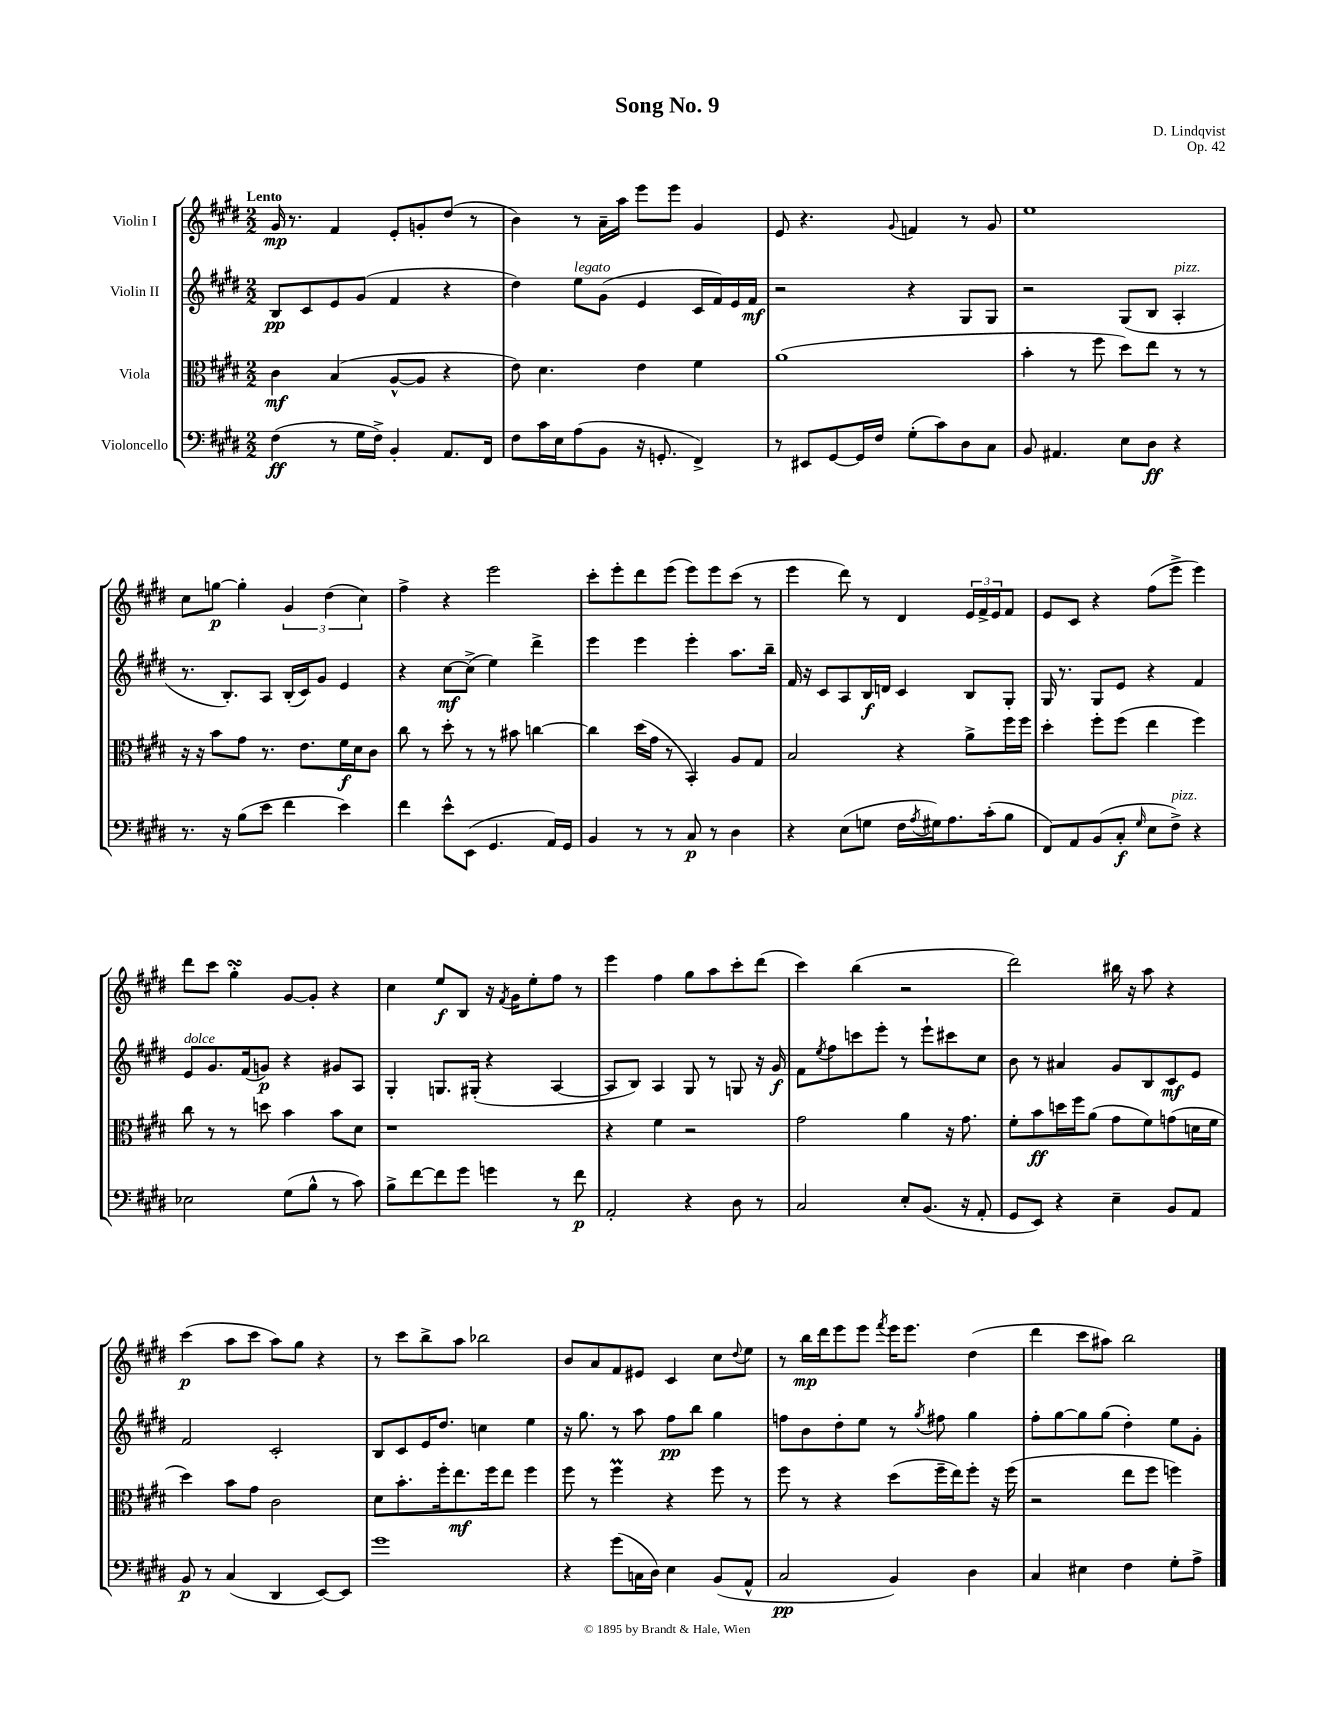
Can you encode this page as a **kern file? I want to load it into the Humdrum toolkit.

**kern	**dynam	**kern	**dynam	**kern	**dynam	**kern	**dynam
*part4	*part4	*part3	*part3	*part2	*part2	*part1	*part1
*staff4	*staff4	*staff3	*staff3	*staff2	*staff2	*staff1	*staff1
*I"Violoncello	*	*I"Viola	*	*I"Violin II	*	*I"Violin I	*
*clefF4	*	*clefC3	*	*clefG2	*	*clefG2	*
*k[f#c#g#d#]	*	*k[f#c#g#d#]	*	*k[f#c#g#d#]	*	*k[f#c#g#d#]	*
*M2/2	*	*M2/2	*	*M2/2	*	*M2/2	*
=1	=1	=1	=1	=1	=1	=1	=1
!	!	!	!	!	!	!LO:TX:a:B:t=Lento	!
(4F#\	ff	4c#\	mf	8B/L	pp	16g#/	mp
.	.	.	.	.	.	8.r	.
.	.	.	.	8c#/	.	.	.
8r	.	(4B/	.	8e/	.	4f#/	.
16G#\LL	.	.	.	(8g#/J	.	.	.
16F#^\JJ)	.	.	.	.	.	.	.
4BB'/	.	[8A^^/L	.	4f#/	.	8e'/L	.
.	.	8A/J]	.	.	.	8gn'/	.
8.AA/L	.	4r	.	4r	.	(8dd#/J	.
.	.	.	.	.	.	8r	.
16FF#/Jk	.	.	.	.	.	.	.
=2	=2	=2	=2	=2	=2	=2	=2
8F#\L	.	8e\)	.	4dd#\)	.	4b\)	.
16c#\L	.	4.d#\	.	.	.	.	.
16E\J	.	.	.	.	.	.	.
!	!	!	!	!LO:TX:a:i:t=legato	!	!	!
(8A\	.	.	.	8ee\L	.	8r	.
8BB\J	.	.	.	(8g#\J	.	16a~\LL	.
.	.	.	.	.	.	16aa\JJ	.
16r	.	4e\	.	4e/	.	8eee\L	.
8.GGn'/	.	.	.	.	.	.	.
.	.	.	.	.	.	8eee\J	.
4FF#^/)	.	4f#\	.	16c#/LL	.	4g#/	.
.	.	.	.	16f#/)	.	.	.
.	.	.	.	16e/	.	.	.
.	.	.	.	16f#/JJ	mf	.	.
=3	=3	=3	=3	=3	=3	=3	=3
8r	.	(1a	.	2r	.	8e/	.
8EE#X/L	.	.	.	.	.	4.r	.
[8GG#/	.	.	.	.	.	.	.
16GG#/L]	.	.	.	.	.	.	.
16F#/JJ	.	.	.	.	.	.	.
.	.	.	.	.	.	8qqg#/	.
(8G#'\L	.	.	.	4r	.	4fn/	.
8c#\)	.	.	.	.	.	.	.
8D#\	.	.	.	8G#/L	.	8r	.
8C#\J	.	.	.	8G#/J	.	8g#/	.
=4	=4	=4	=4	=4	=4	=4	=4
8BB/	.	4b'\	.	2r	.	1ee	.
4.AA#X/	.	.	.	.	.	.	.
.	.	8r	.	.	.	.	.
.	.	8ff#\	.	.	.	.	.
8E\L	.	8dd#\L)	.	(8G#/L	.	.	.
8D#\J	ff	8ee\J	.	8B/J	.	.	.
!	!	!	!	!LO:TX:a:i:t=pizz.	!	!	!
4r	.	8r	.	4A'/	.	.	.
.	.	8r	.	.	.	.	.
!!LO:LB:g=z
=5	=5	=5	=5	=5	=5	=5	=5
8.r	.	16r	.	8.r	.	8cc#\L	.
.	.	16r	.	.	.	.	.
.	.	8b\L	.	.	.	[8ggn\J	p
16r	.	.	.	8.B'/L)	.	.	.
(8B\L	.	8g#\J	.	.	.	4gg'\]	.
8e\J	.	8.r	.	8A/J	.	.	.
4f#\	.	.	.	(16B'/LL	.	6g#/	.
.	.	8.e\L	.	16c#/J)	.	.	.
.	.	.	.	8g#/J	.	.	.
.	.	.	.	.	.	(6dd#\	.
4e\)	.	16f#\L	f	4e/	.	.	.
.	.	16d#\J	.	.	.	.	.
.	.	.	.	.	.	6cc#\)	.
.	.	8c#\J	.	.	.	.	.
=6	=6	=6	=6	=6	=6	=6	=6
4f#\	.	8cc#\	.	4r	.	4ff#^\	.
.	.	8r	.	.	.	.	.
8e^^\L	.	8dd#'\	.	[8cc#\L	mf	4r	.
(8EE\J	.	8r	.	(8cc#^\J]	.	.	.
4.GG#/	.	8r	.	4ee\)	.	2eee\	.
.	.	8b#X\	.	.	.	.	.
.	.	[4ccn\	.	4ddd#^\	.	.	.
16AA/LL)	.	.	.	.	.	.	.
16GG#/JJ	.	.	.	.	.	.	.
=7	=7	=7	=7	=7	=7	=7	=7
4BB/	.	4cc\]	.	4eee\	.	8ccc#'\L	.
.	.	.	.	.	.	8eee'\	.
8r	.	(16dd#\LL	.	4eee\	.	8ddd#\	.
.	.	16g#\JJ	.	.	.	.	.
8r	.	8r	.	.	.	(8eee\J	.
8C#/	p	4BB'/)	.	4eee'\	.	8eee\L)	.
8r	.	.	.	.	.	8eee\	.
4D#\	.	8A/L	.	8.aa\L	.	(8ccc#\J	.
.	.	8G#/J	.	.	.	8r	.
.	.	.	.	16bb~\Jk	.	.	.
=8	=8	=8	=8	=8	=8	=8	=8
4r	.	2B/	.	16f#/	.	4eee\	.
.	.	.	.	16r	.	.	.
.	.	.	.	8c#/L	.	.	.
(8E\L	.	.	.	8A/	.	8ddd#\)	.
8Gn\J	.	.	.	16B/L	f	8r	.
.	.	.	.	16dn/JJ	.	.	.
16F#\LL	.	4r	.	4c#/	.	4d#/	.
8qA/	.	.	.	.	.	.	.
16G#X\J)	.	.	.	.	.	.	.
8.A\	.	.	.	.	.	.	.
.	.	8a^\L	.	8B/L	.	24e/LL	.
.	.	.	.	.	.	24f#^/	.
(16c#'\k	.	.	.	.	.	.	.
.	.	.	.	.	.	24e/J	.
8B\J	.	16ff#\L	.	8G#'/J	.	8f#/J	.
.	.	16ff#\JJ	.	.	.	.	.
=9	=9	=9	=9	=9	=9	=9	=9
8FF#/L)	.	4dd#'\	.	16G#/	.	8e/L	.
.	.	.	.	8.r	.	.	.
8AA/	.	.	.	.	.	8c#/J	.
(8BB/	.	8ff#'\L	.	8G#/L	.	4r	.
8C#'/J	f	(8ff#\J	.	8e/J	.	.	.
16qqG#/	.	.	.	.	.	.	.
8E\L	.	4ee\	.	4r	.	(8ff#\L	.
!LO:TX:a:i:t=pizz.	!	!	!	!	!	!	!
8F#^\J)	.	.	.	.	.	8eee^\J	.
4r	.	4ff#\)	.	4f#/	.	4eee\)	.
!!LO:LB:g=z
=10	=10	=10	=10	=10	=10	=10	=10
!	!	!	!	!LO:TX:a:i:t=dolce	!	!	!
2E-X\	.	8cc#\	.	8e/L	.	8ddd#\L	.
.	.	8r	.	8.g#/	.	8ccc#\J	.
.	.	8r	.	.	.	4gg#sSsS'\	.
.	.	.	.	(16f#/k	.	.	.
.	.	8ddn\	.	8gn/J)	p	.	.
(8G#\L	.	4b\	.	4r	.	[8g#/L	.
8B^^\J	.	.	.	.	.	8g#'/J]	.
8r	.	8b\L	.	8g#X/L	.	4r	.
8c#\)	.	8d#\J	.	8A/J	.	.	.
=11	=11	=11	=11	=11	=11	=11	=11
8B^\L	.	1r	.	4G#'/	.	4cc#\	.
[8f#\	.	.	.	.	.	.	.
8f#\]	.	.	.	8.Gn/L	.	8ee/L	f
8g#\J	.	.	.	.	.	8B/J	.
.	.	.	.	(16G#X'/Jk	.	.	.
4gn\	.	.	.	4r	.	16r	.
.	.	.	.	.	.	8qf#/	.
.	.	.	.	.	.	16g#\KL	.
.	.	.	.	.	.	8ee'\	.
8r	.	.	.	[4A/	.	8ff#\J	.
8f#\	p	.	.	.	.	8r	.
=12	=12	=12	=12	=12	=12	=12	=12
2AA'/	.	4r	.	8A/L]	.	4eee\	.
.	.	.	.	8B/J)	.	.	.
.	.	4f#\	.	4A/	.	4ff#\	.
4r	.	2r	.	8G#/	.	8gg#\L	.
.	.	.	.	8r	.	8aa\	.
8D#\	.	.	.	8Gn/	.	8ccc#'\	.
8r	.	.	.	16r	.	(8ddd#\J	.
.	.	.	.	16g#/	f	.	.
=13	=13	=13	=13	=13	=13	=13	=13
2C#/	.	2g#\	.	8f#\L	.	4ccc#\)	.
.	.	.	.	8qee/	.	.	.
.	.	.	.	8ff#\	.	.	.
.	.	.	.	8cccn\	.	(4bb\	.
.	.	.	.	8eee'\J	.	.	.
8E'/L	.	4a\	.	8r	.	2r	.
(8.BB/J	.	.	.	8eee`\L	.	.	.
.	.	16r	.	8ccc#X\	.	.	.
16r	.	8.g#\	.	.	.	.	.
8AA'/	.	.	.	8cc#\J	.	.	.
=14	=14	=14	=14	=14	=14	=14	=14
8GG#/L	.	8f#'\L	.	8b\	.	2ddd#\)	.
8EE/J)	.	8b\	ff	8r	.	.	.
4r	.	16ddn\L	.	4a#X/	.	.	.
.	.	16ff#\J	.	.	.	.	.
.	.	(8a\J	.	.	.	.	.
4E~\	.	8g#\L	.	8g#/L	.	16bb#X\	.
.	.	.	.	.	.	16r	.
.	.	8f#\)	.	8B/	.	8aa\	.
8BB/L	.	(8gn\	.	8c#/	mf	4r	.
8AA/J	.	16dn\L	.	8e/J	.	.	.
.	.	16f#\JJ	.	.	.	.	.
!!LO:LB:g=z
=15	=15	=15	=15	=15	=15	=15	=15
8BB/	p	4dd#\)	.	2f#/	.	(4ccc#\	p
8r	.	.	.	.	.	.	.
(4C#/	.	8b\L	.	.	.	8aa\L	.
.	.	8g#\J	.	.	.	8ccc#\J	.
4DD#/	.	2c#\	.	2c#'/	.	8aa\L)	.
.	.	.	.	.	.	8gg#\J	.
[8EE/L)	.	.	.	.	.	4r	.
8EE/J]	.	.	.	.	.	.	.
=16	=16	=16	=16	=16	=16	=16	=16
1g#	.	8d#\L	.	8B/L	.	8r	.
.	.	8.b'\	.	8c#/	.	8ccc#\L	.
.	.	.	.	16e/K	.	8bb^\	.
.	.	16ff#'\k	.	8.dd#/J	.	.	.
.	.	8.ee\	mf	.	.	8aa\J	.
.	.	.	.	4ccn\	.	2bb-X\	.
.	.	16ff#\k	.	.	.	.	.
.	.	8ee\J	.	.	.	.	.
.	.	4ff#\	.	4ee\	.	.	.
=17	=17	=17	=17	=17	=17	=17	=17
4r	.	8ff#\	.	16r	.	8b/L	.
.	.	.	.	8.gg#\	.	.	.
.	.	8r	.	.	.	8a/	.
(8g#\L	.	4ff#M\	.	8r	.	8f#/	.
16Cn\L	.	.	.	8aa\	.	8e#X/J	.
16D#\JJ)	.	.	.	.	.	.	.
4E\	.	4r	.	8ff#\L	pp	4c#/	.
.	.	.	.	8bb\J	.	.	.
(8BB/L	.	8ff#\	.	4gg#\	.	8cc#\L	.
.	.	.	.	.	.	8qqdd#/	.
8AA^^/J	.	8r	.	.	.	8ee\J	.
=18	=18	=18	=18	=18	=18	=18	=18
2C#/	pp	8ff#\	.	8ffn\L	.	8r	.
.	.	8r	.	8b\	.	16bb\LL	mp
.	.	.	.	.	.	16ddd#\J	.
.	.	4r	.	8dd#'\	.	8eee\	.
.	.	.	.	8ee\J	.	8eee\J	.
.	.	.	.	.	.	8qfff#/	.
4BB/)	.	(8dd#\L	.	8r	.	16eee\KL	.
.	.	.	.	.	.	8.eee\J	.
.	.	.	.	8qgg#/	.	.	.
.	.	16ff#~\L	.	8ff#X\	.	.	.
.	.	16ee\J)	.	.	.	.	.
4D#\	.	8ff#'\J	.	4gg#\	.	(4dd#\	.
.	.	16r	.	.	.	.	.
.	.	(16ff#\	.	.	.	.	.
=19	=19	=19	=19	=19	=19	=19	=19
4C#/	.	2r	.	8ff#'\L	.	4ddd#\	.
.	.	.	.	[8gg#\	.	.	.
4E#X\	.	.	.	8gg#\]	.	8ccc#\L	.
.	.	.	.	(8gg#\J	.	8aa#X\J)	.
4F#\	.	8ee\L	.	4dd#'\)	.	2bb\	.
.	.	8ff#\J	.	.	.	.	.
8G#'\L	.	4ffn\)	.	8ee\L	.	.	.
8A^\J	.	.	.	8g#'\J	.	.	.
==	==	==	==	==	==	==	==
*-	*-	*-	*-	*-	*-	*-	*-
